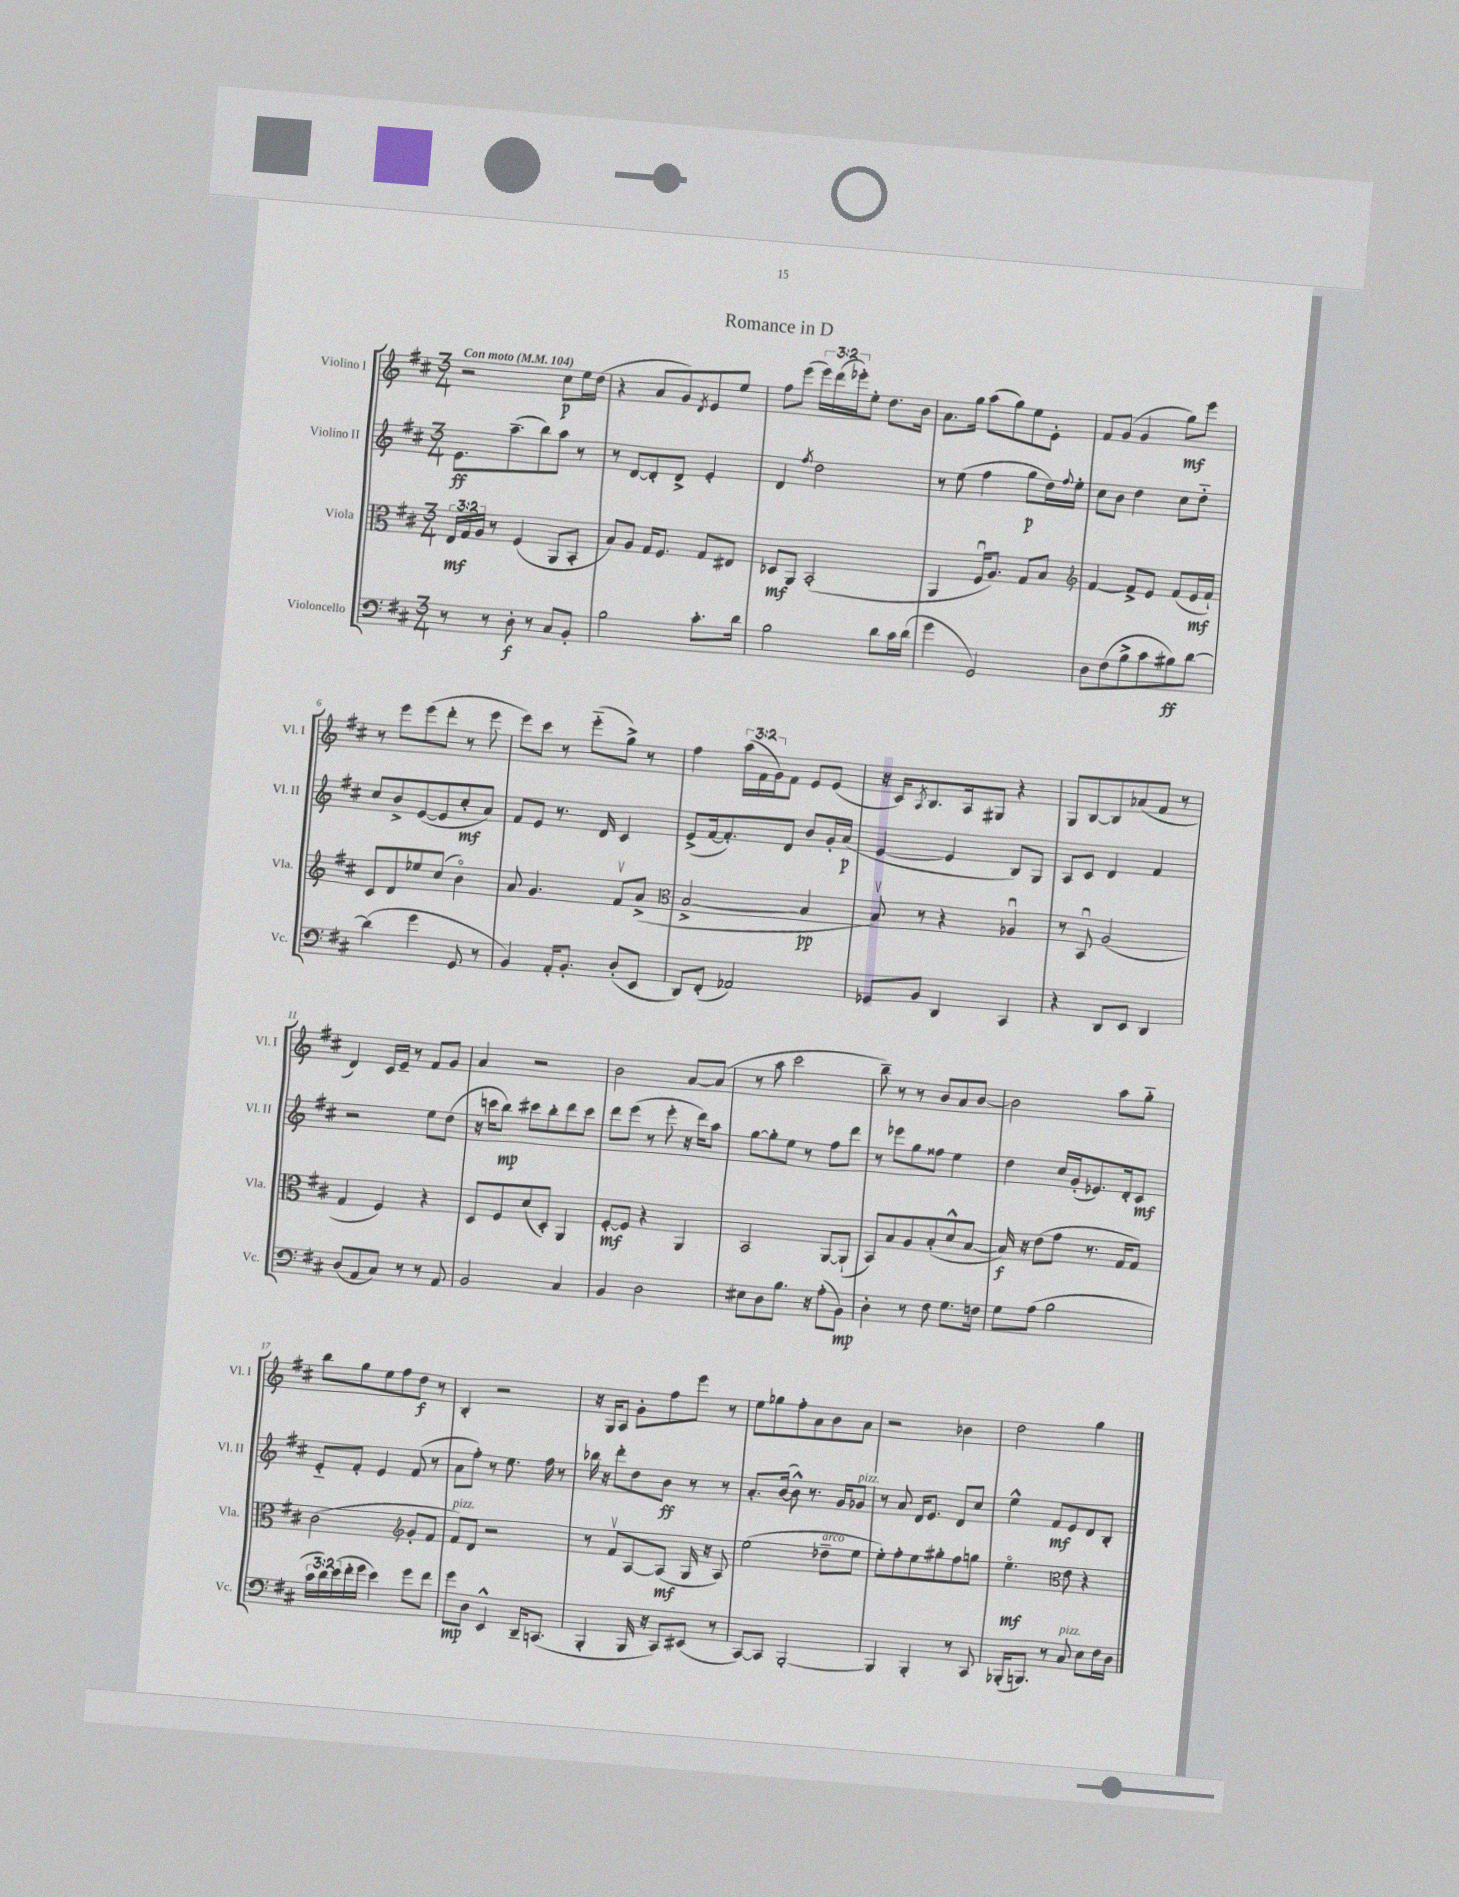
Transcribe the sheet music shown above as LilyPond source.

\header { title = "Romance in D" }
<<
\new StaffGroup <<
\new Staff = "s0" \with { instrumentName = "Violino I" shortInstrumentName = "Vl. I" } {
    \clef treble \key d \major \numericTimeSignature \time 3/4 \override Staff.TupletNumber.text = #tuplet-number::calc-fraction-text \tempo "Con moto" 4 = 104
    r2 cis''8\p e''16 d''16( |
    r4 a'8 g'8) \acciaccatura { d'8 } e'8 e''8 |
    fis''8 e'''8( \tuplet 3/2 { e'''16) d'''16( ees'''16-.) } e''8-. d''8. b'16 |
    a'8. g''16 a''8( g''8) e''8 e'8-. |
    fis'8 g'8( g'4 g''8\mf) e'''8 |
    r8 e'''8 e'''8( d'''8-. r8 e'''8 |
    e'''8) cis'''8 r8 e'''8-_( g''8->) r8 |
    fis''4 \tuplet 3/2 { a''16( fis'16 g'16) } fis'8 e'8 e'8( |
    r16 cis'16) \acciaccatura { a8 } b8. a16 gis8 r4 |
    g8 b8~ b8 aes'8( fis'8 r8 |
    d'4) cis'16 e'16-- r8 fis'8 g'8 |
    a'4 r2 |
    b'2 a'8~ a'8( |
    r8 a''8 cis'''2 |
    b''8--) r8 r8 b'8 a'8 b'8~ |
    b'2 a''8 g''8-_ |
    b''8 g''8 e''8 fis''8 d''8\f r8 |
    b4-. r2 |
    r16 g16 a8 g'8-. fis''8 e'''8 r8 |
    e''8 ges''8 fis''8-. a'8 b'8 a'8 |
    r2 bes'4 |
    d''2 g''4 \bar "|." |
}
\new Staff = "s1" \with { instrumentName = "Violino II" shortInstrumentName = "Vl. II" } {
    \clef treble \key d \major \numericTimeSignature \time 3/4
    e'8.\ff a''8.--( b''8) a''8 r8 |
    r8 d'8~ d'8-. d'8-> e'4-. |
    d'4 \acciaccatura { fis''8 } d''2 |
    r8 e''8( fis''4 g''8\p d''16) \appoggiatura { fis''8 } e''16-. |
    cis''8 b'8 d''4 cis''8 d''8-_ |
    cis''8 b'8-> e'8~( e'8 cis''8-.\mf a'8) |
    fis'8 e'8 r8. d'16 cis'4 |
    e'8->( fis'16~ fis'8.-.) d'8 b'8 g'16-. a'16\p( |
    e'4~ e'4 b8) g8 |
    a8 cis'8 d'4 fis'4 |
    r2 e''8 d''8( |
    r16 c'''16 b''8\mp) cis'''8 b''8-. d'''8 cis'''8 |
    d'''8 e'''8( r8 e'''8-. r16 d'''16) a''8 |
    g''8~ g''8-. e''8 r8 fis''8 d'''8 |
    r8 ees'''8 g''8 fisis''8 e''4 |
    d''4 cis''16 g'16-.( ees'8.) d'16-. cis'8\mf |
    e'8-_ fis'8-. e'4 fis'8( r8 |
    a'8 fis''8-.) r8 e''8. fis''16 r8 |
    bes''16 r16 d'''8-. d''8 b'8\ff r8 r8 |
    a'8.-. b'16~( b'8-^) r8. g'16 ges'8^\markup { \italic "pizz." } |
    r8 a'8 d'16 e'8. d'8 cis''8 |
    e''4-^ fis'8\mf e'8 d'8 b8-. \bar "|." |
}
\new Staff = "s2" \with { instrumentName = "Viola" shortInstrumentName = "Vla." } {
    \clef alto \key d \major \numericTimeSignature \time 3/4 \override Staff.TupletNumber.text = #tuplet-number::calc-fraction-text
    \tuplet 3/2 { e16\mf g16 a16 } r8 fis4( a,8 b,8-. |
    b8) a8 g16 fis8. g8 eis8 |
    des8\mf a,8 b,2-.( |
    a,4 fis16\downbow a8.) g8 b8 |
    \clef treble fis'4~ fis'8-> e'8 fis'8( e'16\mf fis'16-!) |
    cis'8 d'8 ees''8 cis''8( b'4\flageolet) |
    a'8 g'4. fis'8\upbow a'8->( |
    \clef alto b2~-> b4\pp |
    b8\upbow) r8 r4 aes4\downbow |
    r8 b,8\downbow a2( |
    g4 fis4) r4 |
    d8 fis8 d'8( d8-.) a,4 |
    fis8~-.\mf fis8 r4 a,4 |
    b,2 a,8~ a,8-!( |
    b,8) b8 a8 b8-.( d'8-^ b8~ |
    b16\f) r16 e'8( g'8 r8. g16 g8) |
    cis'2( \clef treble g'8-. fis'8 |
    fis'8^\markup { \italic "pizz." }) d'8 r2 |
    r8 fis'8\upbow a8~ a8\mf( g16 r16 a8) |
    e''2( des''8--^\markup { \italic "arco" } e''8 |
    e''8-.) fis''8-. e''8 gis''8-. fis''8 g''8 |
    e''4.\flageolet\mf \clef alto e'8 r4 \bar "|." |
}
\new Staff = "s3" \with { instrumentName = "Violoncello" shortInstrumentName = "Vc." } {
    \clef bass \key d \major \numericTimeSignature \time 3/4 \override Staff.TupletNumber.text = #tuplet-number::calc-fraction-text
    r8 r8 d8-.\f r8 cis8 b,8-. |
    b2 cis'8.-. d'16 |
    b2 d'8 cis'16 d'16( |
    g'4 g,2) |
    d8 fis8( b8-> cis'8 bis8\ff) d'8~ |
    d'4( g'4 g,8 r8 |
    b,4) a,16-. b,8.-. d8-.( e,8 |
    d,8) fis,8-.( aes,2) |
    ges,8 b,8 d,4 cis,4 |
    r4 d,8 e,8 d,4 |
    d8( a,8 cis8) r8 r8 a,8 |
    b,2 cis4 |
    b,4 d2 |
    eis8 d8 b8. r16 a8-.( b,8\mp) |
    d4-. r8 fis8 g8. f16 |
    g8 a8( b2 |
    \tuplet 3/2 { cis'16 d'16) e'16( } fis'16-. g'16 e'4) g'8 fis'8 |
    g'8\mp d8 e,4-^ d,16-- c,8.( |
    b,,4-. b,,16 r16 cis,8) eis,8( r8 |
    cis,8~) cis,8 b,,2~-. |
    b,,4 b,,4-. r8 cis,8 |
    bes,,16-.( b,,8.) r8 cis8^\markup { \italic "pizz." } e8 fis16 d16 \bar "|." |
}
>>
>>
